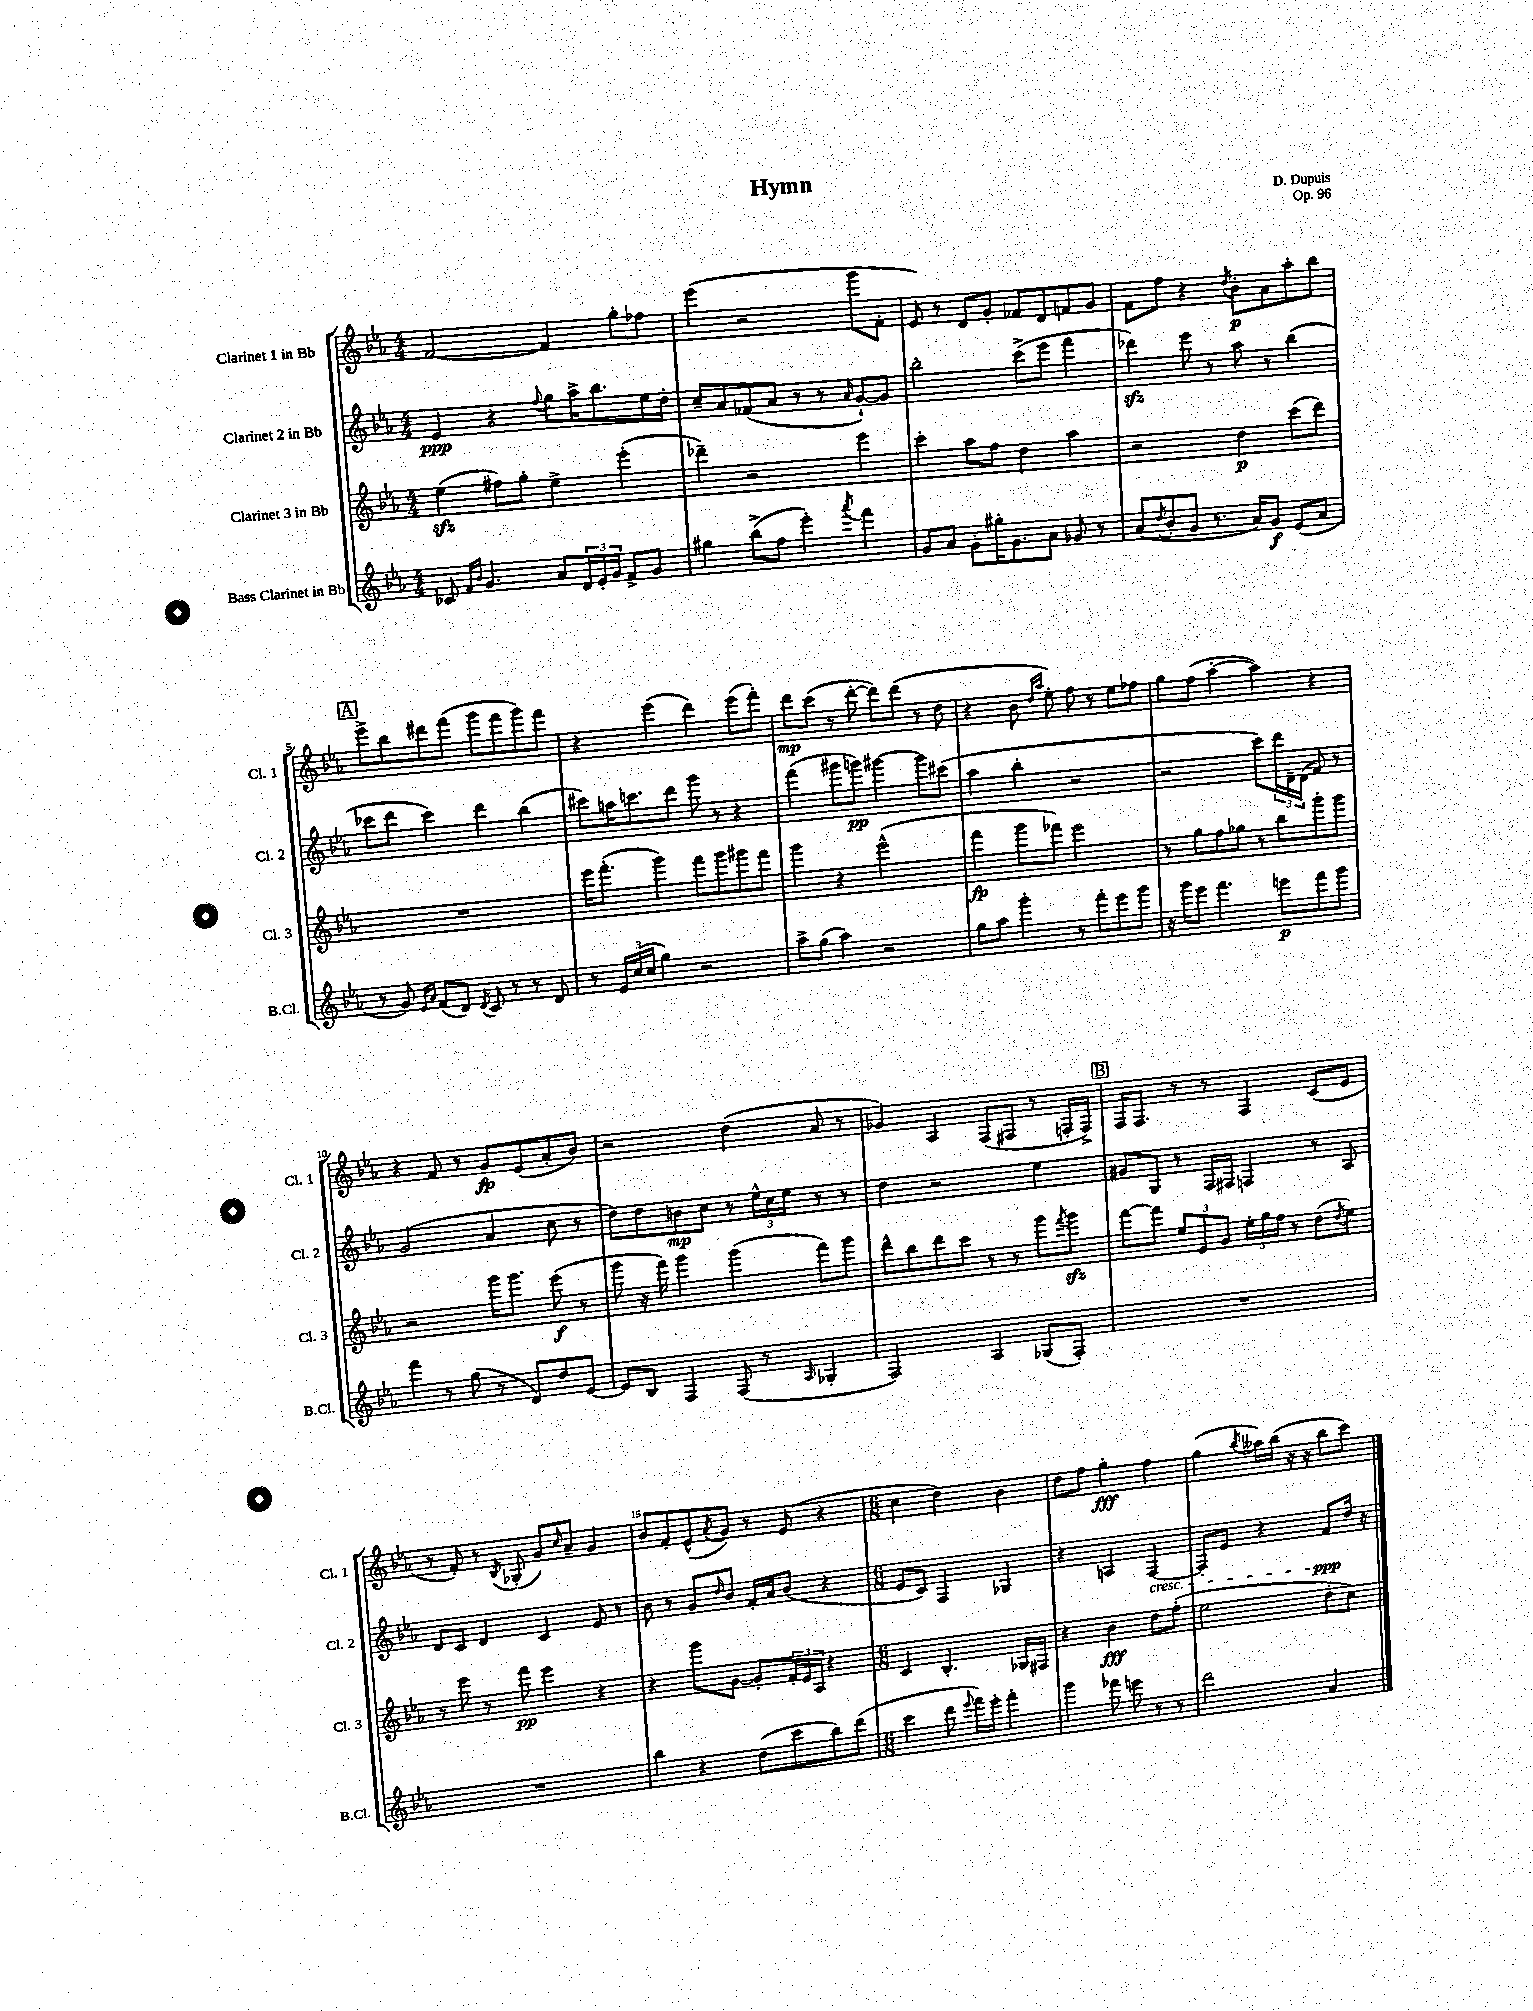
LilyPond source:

\header { title = "Hymn" composer = "D. Dupuis" opus = "Op. 96" }
<<
\new StaffGroup <<
\new Staff = "s0" \with { instrumentName = "Clarinet 1 in Bb" shortInstrumentName = "Cl. 1" } {
    \clef treble \key ees \major \numericTimeSignature \time 4/4
    f'2~ f'4 g''8-. fes''8 |
    ees'''4( r2 g'''8 f'8-. |
    ees'8) r8 d'8 g'8-. fes'8 d'8 f'8 g'8 |
    f'8 f''8 r4 \acciaccatura { d''8 } bes'8-.\p aes'8 aes''8-. bes''8 |
    \mark \markup { \box "A" } ees'''8-> bes''8 dis'''8 f'''8( g'''8 f'''8 g'''8) f'''8 |
    r4 ees'''4( d'''4) ees'''8( f'''8-.) |
    d'''8\mp c'''8( r8 d'''8~-. d'''8) d'''8( r8 d''8 |
    r4 bes'8 \grace { d''16 aes''16 } ees''8-.) f''8 r8 ees''8 fes''8 |
    g''8 f''8( aes''4~-. aes''4) r4 |
    r4 f'8 r8 g'8\fp ees'8( aes'8-. bes'8) |
    r2 d''4( aes'8 r8 |
    ges'4) aes4 f8( fis8 r8 f16-. f16->) |
    \mark \markup { \box "B" } f16 f8. r8 r8 f4 c'8( ees'8 |
    r8 f'8-.) r8 \acciaccatura { bes8 } ges8-.( g'8) \grace { c''16 } aes'8-- g'4 |
    bes'8 f'8-. ees'8-^( \acciaccatura { aes'8 } g'8) r8 ees'8( r4 |
    \numericTimeSignature \time 6/8 c''4 d''4) bes'4 |
    d''8 f''8 g''4-.\fff f''4 |
    g''4( \acciaccatura { bes''8 } aeses''16) bes''16( r16 r16 bes''8 c'''8) \bar "|." |
}
\new Staff = "s1" \with { instrumentName = "Clarinet 2 in Bb" shortInstrumentName = "Cl. 2" } {
    \clef treble \key ees \major \numericTimeSignature \time 4/4
    ees'4\ppp r4 \appoggiatura { f''8 } g''8 aes''16-> bes''8. ees''16 d''16-. |
    c''8-- aes'8 fes'8( aes'8 r8 r8 \grace { aes'16 } g'8~-!) g'8 |
    bes''2-. c'''8->( ees'''8 f'''4 |
    des'''4\sfz) ees'''8 r8 aes''8 r8 bes''4( |
    \mark \markup { \box "A" } ces'''8 d'''8 ces'''4) d'''4 bes''4( |
    cis'''8) a''16 c'''8. d'''8 g'''8 r8 r4 |
    f'''4( gis'''8 g'''8\pp) gis'''4~ gis'''8 cis'''8( |
    aes''4 bes''4-. r2 |
    r2 c'''8) \tuplet 3/2 { d'''16 d'16-- d'16( } f'8) r8 |
    g'2( aes'4 c''8 r8 |
    d''8) d''8 b'8\mp c''8 r8 \tuplet 3/2 { ees''16-^ c''16 ees''16 } r8 r8 |
    d''4 r2 ees''4 |
    \mark \markup { \box "B" } gis'8 g8 r8 f16 fis16 f4 r8 aes8 |
    d'8 c'8 d'4 c'4 ees'8 r8 |
    bes'8 r8 g'8 \grace { d''16 } bes'8 f'16-. aes'16 bes'8( r4 |
    \numericTimeSignature \time 6/8 ees'8 c'8) f4 ges4 |
    r4 a4 f4~\cresc |
    f8-. ees'8 r4 f'8\ppp\! d''16 r16 \bar "|." |
}
\new Staff = "s2" \with { instrumentName = "Clarinet 3 in Bb" shortInstrumentName = "Cl. 3" } {
    \clef treble \key ees \major \numericTimeSignature \time 4/4
    ees''4\sfz( fis''8) g''8-. ees''4-> ees'''4-.( |
    des'''4--) r2 ees'''4 |
    c'''4-. aes''8 f''8 d''4 aes''4 |
    r2 d''4\p c'''8( d'''8) |
    \mark \markup { \box "A" } R1 |
    ees'''16 f'''8.-.( g'''4) f'''8 g'''8 gis'''8 f'''8 |
    g'''4 r4 ees'''2-^( |
    f'''4\fp g'''8 fes'''8) ees'''2 |
    r8 g''8 f''8 ges''8 r8 bes''8 g'''8-. g'''8 |
    r2 g'''16 g'''8. ees'''8\f( r8 |
    g'''8 r16 f'''16) g'''4 g'''4( f'''8) g'''8 |
    d'''8-^ bes''8 d'''8 c'''8 r8 r8 g'''8 \acciaccatura { f'''8 } g'''8\sfz |
    \mark \markup { \box "B" } f'''8~ f'''8 \tuplet 3/2 { ees''8 ees'8 g'8 } \tuplet 3/2 { ees''16-. g''16 f''16 } r8 d''8( \acciaccatura { d''8 } ees''8) |
    r8 ees'''8 r8 f'''8\pp ees'''4 r4 |
    r4 g'''8 g'8~ g'8-. \tuplet 3/2 { f'16-. ees'16 aes16 } r4 |
    \numericTimeSignature \time 6/8 c'4 bes4.-. ges16 fis16 |
    r4 bes'4\fff d''8 f''8-.( |
    ees''2 d''8-. c''8) \bar "|." |
}
\new Staff = "s3" \with { instrumentName = "Bass Clarinet in Bb" shortInstrumentName = "B.Cl." } {
    \clef treble \key ees \major \numericTimeSignature \time 4/4
    ces'8 \grace { f'16 bes'16 } g'4. aes'8 \tuplet 3/2 { d'16 ees'16-. g'16 } f'8-> g'8 |
    gis''4 bes''8->( f''8 ees'''4-.) \acciaccatura { aes'''8 } f'''4 |
    g'8 aes'8 g'8-. gis''16-. g'8. aes'8 ges'8 r8 |
    aes'8( \acciaccatura { d''8 } bes'8-. g'8 r8. aes'16) g'8\f ees'8( aes'8 |
    \mark \markup { \box "A" } r8 g'8) \grace { ees'16 aes'16 } f'8( d'8) \acciaccatura { d'8 } c'8 r8 r8 d'8 |
    r8 \tuplet 3/2 { ees'16 c''16( c''16 } g''4) r2 |
    aes''8-> g''8( aes''4) r2 |
    g''8 aes''8 g'''4-. r8 f'''8-. ees'''8 g'''8 |
    r16 g'''16 ees'''8 f'''4. e'''8\p f'''8 g'''8 |
    f'''4 r8 g''8( r8 d'8) d''8 ees'8~ |
    ees'8 bes8 f4 f8( r8 \grace { aes16 } ges4-. |
    f2) aes4 ges8( f8-.) |
    \mark \markup { \box "B" } R1 |
    R1 |
    bes''4 r4 d''8( c'''8 bes''8) d'''8( |
    \numericTimeSignature \time 6/8 c'''4 d'''8 \appoggiatura { ees'''8 } f'''16) ees'''16-. f'''4-. |
    g'''4 fes'''8 e'''8 r8 r8 |
    d'''2 aes'4 \bar "|." |
}
>>
>>
\layout { \context { \Score \override BarNumber.break-visibility = ##(#f #t #t) barNumberVisibility = #(every-nth-bar-number-visible 5) } }
